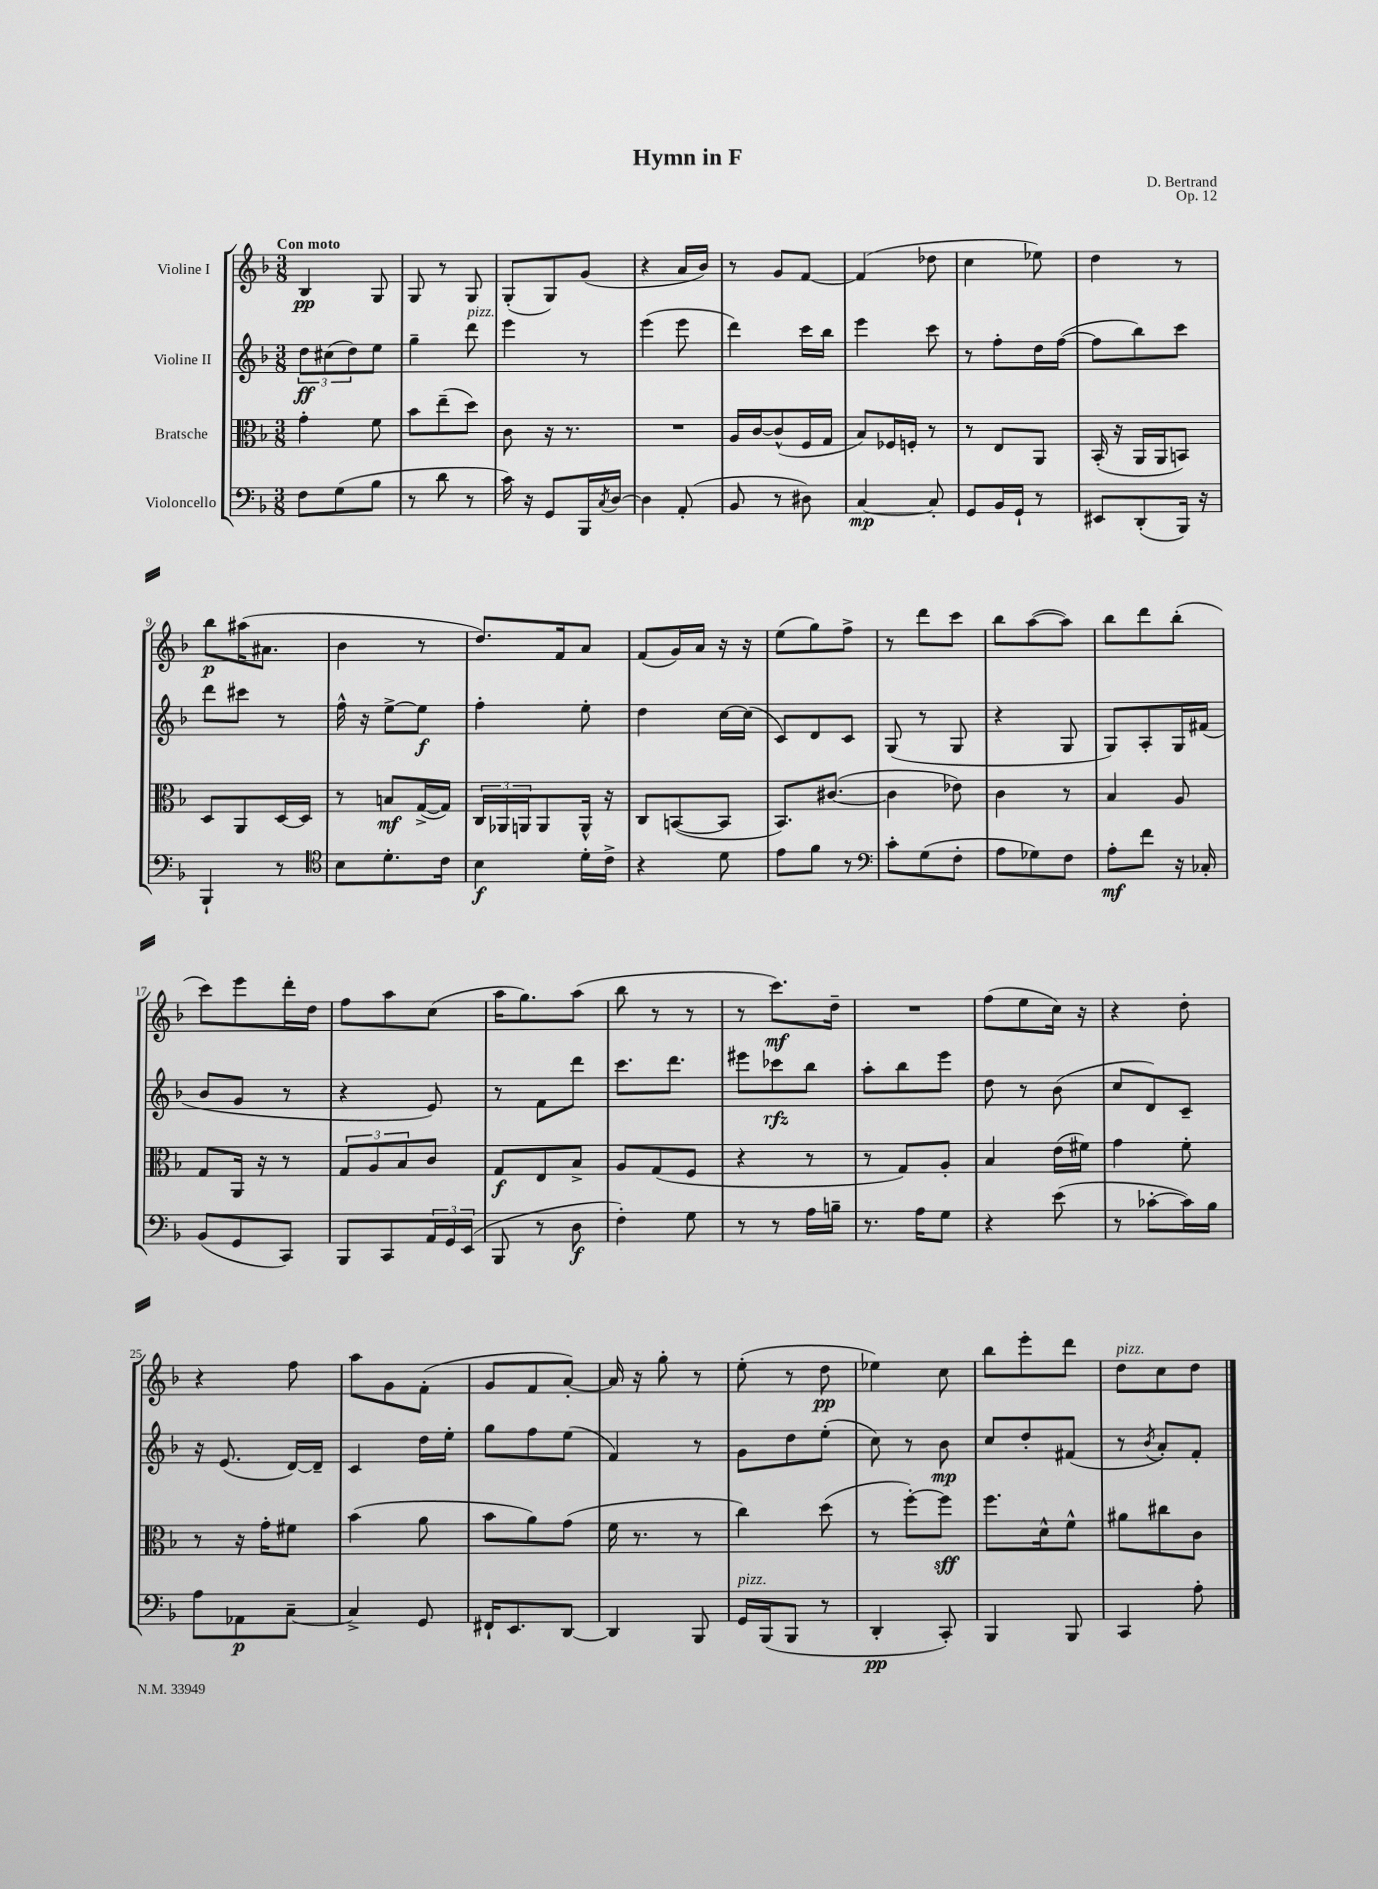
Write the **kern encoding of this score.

**kern	**kern	**kern	**kern
*staff4	*staff3	*staff2	*staff1
*clefF4	*clefC3	*clefG2	*clefG2
*k[b-]	*k[b-]	*k[b-]	*k[b-]
*M3/8	*M3/8	*M3/8	*M3/8
8F	4g'	12dd	4B-
.	.	(12cc#	.
(8G	.	.	.
.	.	12dd)	.
8B-	8f	8ee	8G
=	=	=	=
8r	8b-	4gg~	8G
8d	(8ee~	.	8r
8r	8dd)	8ddd	8G
=	=	=	=
16c)	8c	4eee	(8G'
16r	.	.	.
8GG	16r	.	8G)
.	8.r	.	.
16BBB-	.	8r	(8g
8qC	.	.	.
[16D	.	.	.
=	=	=	=
4D]	4.r	(4eee	4r
(8AA'	.	8eee	16a
.	.	.	16b-)
=	=	=	=
8BB-	16A	4ddd)	8r
.	[16c	.	.
8r	(8c^^]	.	8g
8D#)	16F	16ccc	[8f
.	16G	16bb-	.
=	=	=	=
[4C	8B-)	4eee	(4f]
.	16F-	.	.
.	16F'	.	.
8C']	8r	8ccc	8dd-
=	=	=	=
8GG	8r	8r	4cc
16BB-	8E	8ff'	.
16GG`	.	.	.
8r	8AA	16dd	8ee-)
.	.	([16ff	.
=	=	=	=
8EE#	(16BB-'	8ff]	4dd
.	16r	.	.
(8DD'	16AA	8bb-)	.
.	16AA	.	.
16BBB-)	8BB)	8ccc	8r
16r	.	.	.
=	=	=	=
4BBB-`	8D	8ddd	8bb-
.	8AA	8ccc#	(16aa#
.	.	.	8.a#
8r	[16D	8r	.
.	16D]	.	.
=	=	=	=
*clefC4	*	*	*
8B-	8r	16ff^^	4b-
.	.	16r	.
8.d'	8B	[8ee^	.
.	([16G^	8ee]	8r
16c	16G])	.	.
=	=	=	=
4B-	24C	4ff'	8.dd)
.	24AA-	.	.
.	24AA	.	.
.	8AA	.	.
.	.	.	16f
16d'	16AA^^	8ee'	8a
16c^	16r	.	.
=	=	=	=
4r	8C	4dd	(8f
.	([8BB	.	16g)
.	.	.	16a
8d	8BB]	[16cc	16r
.	.	(16cc]	16r
=	=	=	=
8e	8.BB-)	8c)	(8ee
8f	.	8d	8gg)
.	([8.c#	.	.
8r	.	8c	8ff^
=	=	=	=
*clefF4	*	*	*
8c'	4c#]	(8G	8r
(8G	.	8r	8ddd
8F'	8e-)	8G	8ccc
=	=	=	=
8A	4c	4r	8bb-
8G-)	.	.	([8aa
8F	8r	8G	8aa])
=	=	=	=
8A'	4B-	8G)	8bb-
8f	.	8A'	8ddd
16r	8A	16G	(8bb-'
16C-'	.	(16f#	.
=	=	=	=
(8BB-	8G	8b-	8ccc)
8GG	16AA	8g	8eee
.	16r	.	.
8CC)	8r	8r	16ddd'
.	.	.	16dd
=	=	=	=
8BBB-	12G	4r	8ff
.	12A	.	.
8CC	.	.	8aa
.	12B-	.	.
24AA	8c	8e)	(8cc
24GG	.	.	.
(24EE	.	.	.
=	=	=	=
8BBB-	8G	8r	16aa
.	.	.	8.gg)
8r	8E	8f	.
8D	8B-^	8ddd	(8aa
=	=	=	=
4F')	8A	8.ccc	8bb-
.	(8G	.	8r
.	.	8.ddd	.
8G	8F	.	8r
=	=	=	=
8r	4r	8eee#	8r
8r	.	8ccc-	8.ccc)
16A	8r	8bb-	.
16B~	.	.	16dd~
=	=	=	=
8.r	8r	8aa'	4.r
.	8G)	8bb-	.
16A	.	.	.
8G	8A'	8eee	.
=	=	=	=
4r	4B-	8dd	(8ff
.	.	8r	8ee
(8e	(16e	(8b-	16cc)
.	16f#)	.	16r
=	=	=	=
8r	4g	8cc	4r
[8c-'	.	8d)	.
16c-])	8f'	8c~	8dd'
16B-	.	.	.
=	=	=	=
8A	8r	16r	4r
.	.	(8.e	.
8AA-	16r	.	.
.	16g'	.	.
[8C~	8f#	[16d)	8ff
.	.	16d~]	.
=	=	=	=
4C^]	(4b-	4c	8aa
.	.	.	8g
8GG	8a	16dd	(8f'
.	.	16ee'	.
=	=	=	=
16FF#`	8b-	8gg	8g
8.EE	.	.	.
.	8a)	8ff	8f
[8DD	(8g	(8ee	[8a')
=	=	=	=
4DD]	16f	4f)	16a]
.	8.r	.	16r
.	.	.	8gg'
8BBB-	8r	8r	8r
=	=	=	=
16GG	4cc)	8g	(8ee'
(16BBB-	.	.	.
8BBB-	.	8dd	8r
8r	(8dd	(8ee'	8dd
=	=	=	=
4DD'	8r	8cc)	4ee-)
.	[8ff')	8r	.
8CC')	8ff]	8b-	8cc
=	=	=	=
4BBB-	8.ff	8cc	8bb-
.	.	8dd'	8eee'
.	16d^^	.	.
8BBB-	8f^^	(8f#	8ddd
=	=	=	=
4CC	8a#	8r	8dd
.	.	8qb-	.
.	8cc#	8a')	8cc
8A'	8c	8f'	8dd
==	==	==	==
*-	*-	*-	*-
